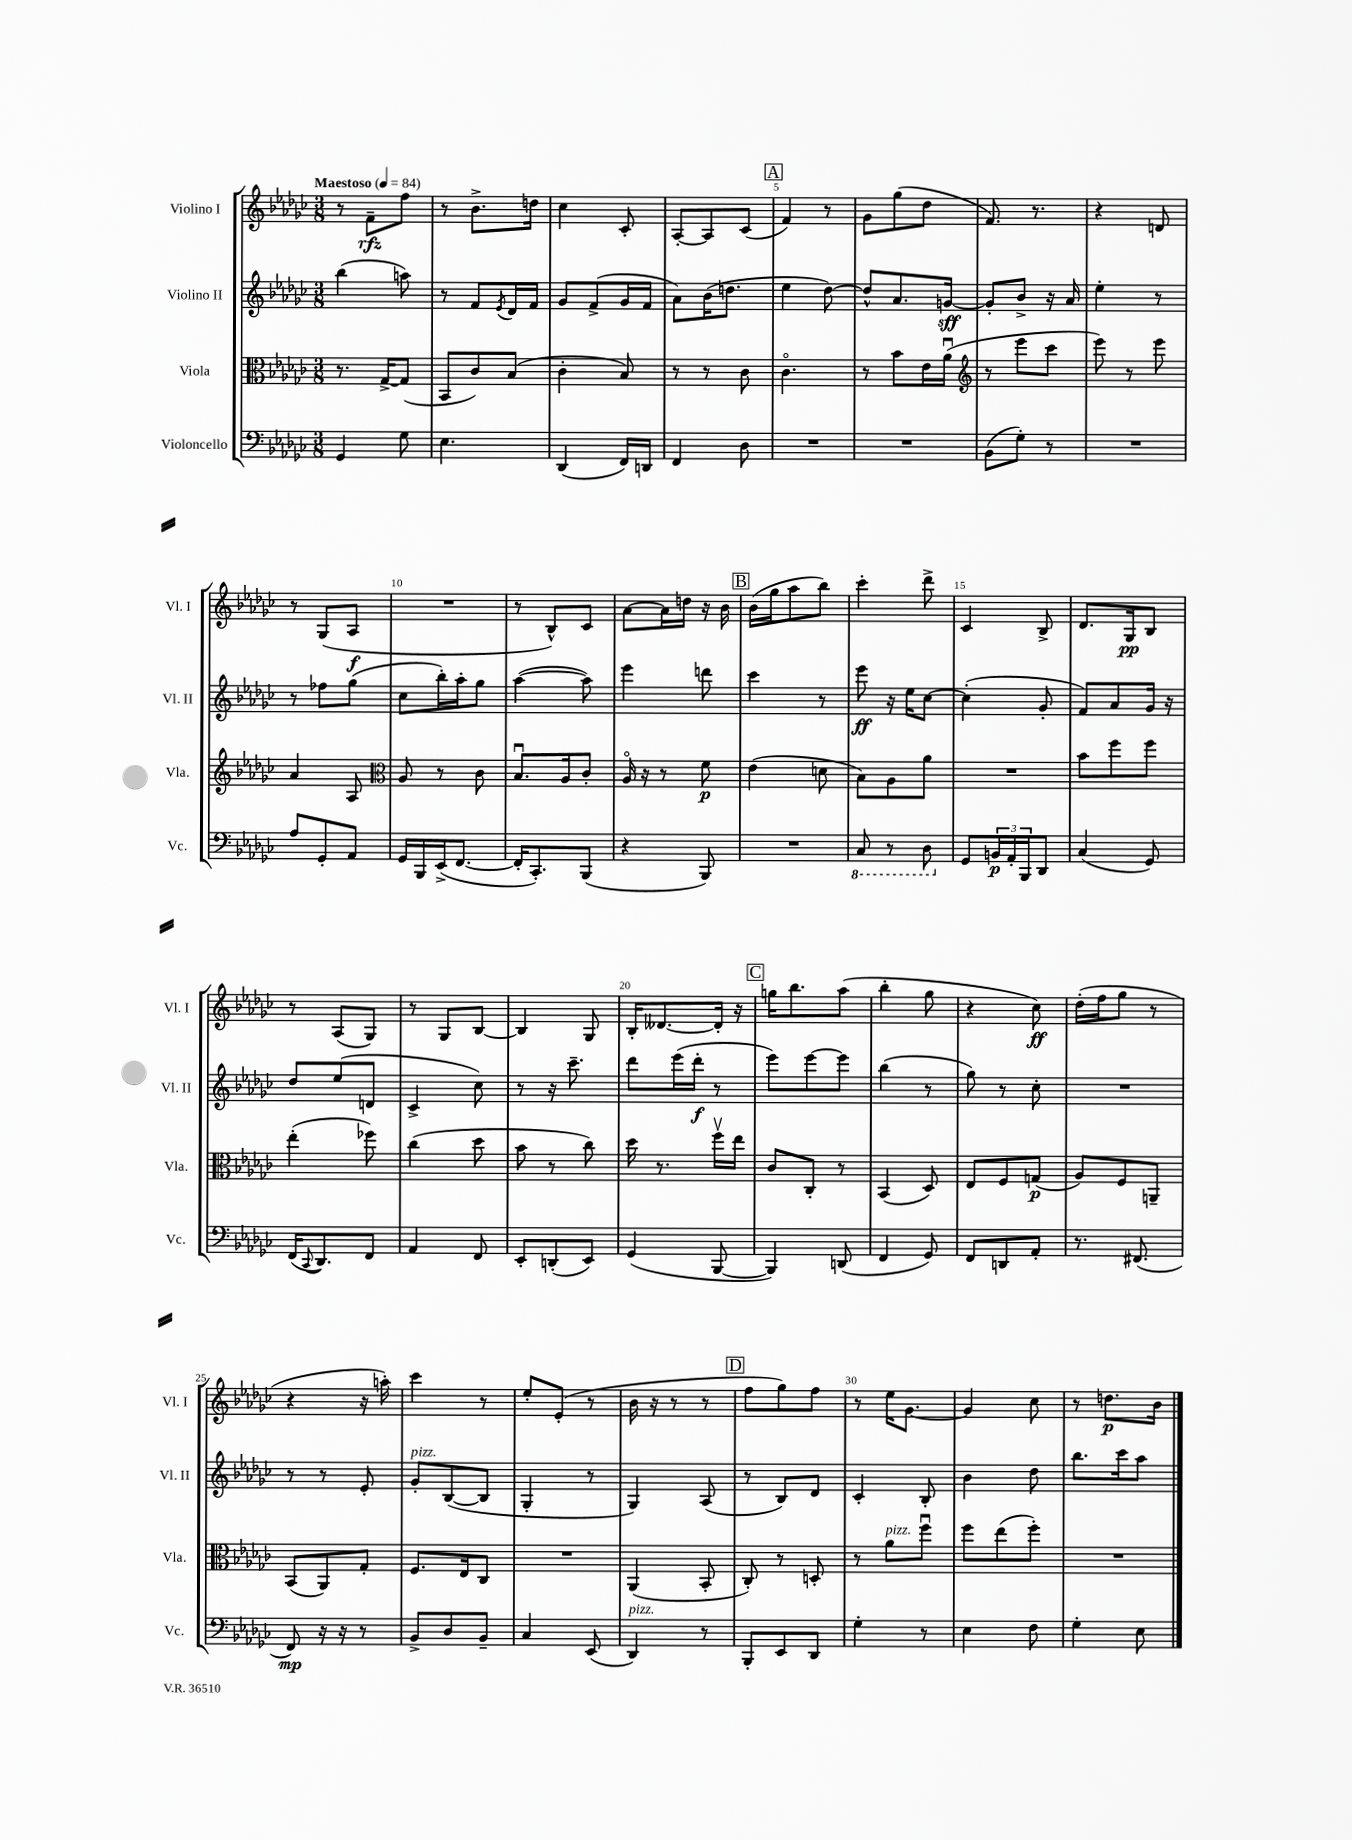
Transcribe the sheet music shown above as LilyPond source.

<<
\new StaffGroup <<
\new Staff = "s0" \with { instrumentName = "Violino I" shortInstrumentName = "Vl. I" } {
    \clef treble \key ges \major \numericTimeSignature \time 3/8 \tempo "Maestoso" 4 = 84
    r8 f'8--\rfz f''8 |
    r8 bes'8.-> d''16 |
    ces''4 ces'8-. |
    aes8~-. aes8 ces'8( |
    \mark \markup { \box "A" } f'4) r8 |
    ges'8 ges''8( des''8 |
    f'8.) r8. |
    r4 d'8 |
    r8 ges8( aes8\f |
    R4. |
    r8 bes8-^) ces'8 |
    aes'8~ aes'16 d''16 r16 bes'16 |
    \mark \markup { \box "B" } bes'16( ges''16 aes''8 bes''8) |
    ces'''4-. des'''8-> |
    ces'4 bes8-> |
    des'8. ges16\pp bes8 |
    r8 aes8( ges8) |
    r8 ges8 bes8~ |
    bes4 ges8 |
    bes16-. deses'8.~ deses'16-. r16 |
    \mark \markup { \box "C" } g''16 bes''8. aes''8( |
    bes''4-. ges''8 |
    r4 ces''8\ff) |
    des''16-.( f''16 ges''8 r8 |
    r4 r16 a''16-.) |
    ces'''4 r8 |
    ees''8-. ees'8-.( r8 |
    bes'16 r16 r8 r8 |
    \mark \markup { \box "D" } f''8 ges''8) f''8 |
    r8 ees''16 ges'8.~ |
    ges'4 ces''8 |
    r8 d''8.\p bes'16 \bar "|." |
}
\new Staff = "s1" \with { instrumentName = "Violino II" shortInstrumentName = "Vl. II" } {
    \clef treble \key ges \major \numericTimeSignature \time 3/8
    bes''4( a''8) |
    r8 f'8 \acciaccatura { ees'8 } des'16 f'16 |
    ges'8 f'8->( ges'16 f'16 |
    aes'8) bes'16( d''8. |
    \mark \markup { \box "A" } ees''4 des''8~) |
    des''8-^ aes'8. g'16~\sff |
    g'8-. bes'8-> r16 aes'16 |
    ees''4-. r8 |
    r8 fes''8 ges''8( |
    ces''8 bes''16-.) aes''16-. ges''8 |
    aes''4~( aes''8) |
    ees'''4 d'''8 |
    \mark \markup { \box "B" } ces'''4 r8 |
    ees'''8\ff r16 ees''16 ces''8~ |
    ces''4-.( ges'8-. |
    f'8) aes'8 ges'16 r16 |
    des''8 ees''8( d'8 |
    ces'4-> ces''8) |
    r8 r16 ces'''8.-- |
    des'''8 ees'''16( des'''16-.\f r8 |
    \mark \markup { \box "C" } ees'''8) ees'''8~ ees'''8 |
    bes''4( r8 |
    ges''8) r8 ces''8-. |
    R4. |
    r8 r8 ees'8-. |
    ges'8-.^\markup { \italic "pizz." } bes8~( bes8 |
    ges4-. r8 |
    ges4) aes8( |
    \mark \markup { \box "D" } r8 bes8) des'8 |
    ces'4-. bes8-. |
    bes'4 des''8 |
    bes''8. ces'''16 aes''8 \bar "|." |
}
\new Staff = "s2" \with { instrumentName = "Viola" shortInstrumentName = "Vla." } {
    \clef alto \key ges \major \numericTimeSignature \time 3/8
    r8. ges16~-> ges8( |
    bes,8 ces'8) bes8( |
    ces'4-. bes8) |
    r8 r8 ces'8 |
    \mark \markup { \box "A" } ces'4.\flageolet |
    r8 bes'8 ees'16 aes'16\downbow( |
    \clef treble r8 ees'''8 ces'''8 |
    ees'''8) r8 ees'''8 |
    aes'4 aes8 |
    \clef alto aes8 r8 ces'8 |
    bes8.\downbow aes16 ces'8-. |
    aes16\flageolet r16 r8 f'8\p |
    \mark \markup { \box "B" } ees'4( d'8 |
    bes8) aes8 aes'8 |
    R4. |
    bes'8 f''8 f''8 |
    ees''4-.( fes''8) |
    ces''4( des''8 |
    bes'8 r8 ces''8) |
    des''16 r8. f''16\upbow ees''16 |
    \mark \markup { \box "C" } ces'8 ces8-. r8 |
    bes,4( des8) |
    ees8 f8 g8\p( |
    aes8) f8 a,8-- |
    bes,8( aes,8) ges8-. |
    f8. ees16 ces8 |
    R4. |
    aes,4( bes,8-. |
    \mark \markup { \box "D" } ces8-.) r8 d8-. |
    r8 aes'8^\markup { \italic "pizz." } f''8\downbow |
    f''8 ees''8( f''8-.) |
    R4. \bar "|." |
}
\new Staff = "s3" \with { instrumentName = "Violoncello" shortInstrumentName = "Vc." } {
    \clef bass \key ges \major \numericTimeSignature \time 3/8
    ges,4 ges8 |
    ees4. |
    des,4( f,16) d,16 |
    f,4 des8 |
    \mark \markup { \box "A" } R4. |
    R4. |
    bes,8( ges8-.) r8 |
    R4. |
    aes8 ges,8-. aes,8 |
    ges,16 bes,,16 ees,16->( f,8.~ |
    f,16-. ces,8.-.) bes,,8( |
    r4 bes,,8) |
    \mark \markup { \box "B" } R4. |
    \ottava #-1 ces,8 r8 des,8 \ottava #0 |
    ges,8 \tuplet 3/2 { b,16\p aes,16-. bes,,16 } des,8 |
    ces4( ges,8) |
    f,16( \appoggiatura { ces,8 } des,8.) f,8 |
    aes,4 f,8 |
    ees,8-. d,8-.( ees,8) |
    ges,4( bes,,8~ |
    \mark \markup { \box "C" } bes,,4) d,8( |
    f,4 ges,8) |
    f,8 d,8 aes,8-. |
    r8. fis,8.( |
    f,8\mp) r16 r16 r8 |
    bes,8-> des8 bes,8-- |
    ces4 ees,8( |
    des,4^\markup { \italic "pizz." }) r8 |
    \mark \markup { \box "D" } bes,,8-. ees,8 des,8 |
    ges4-. r8 |
    ees4 f8 |
    ges4-. ees8 \bar "|." |
}
>>
>>
\layout { \context { \Score \override BarNumber.break-visibility = ##(#f #t #t) barNumberVisibility = #(every-nth-bar-number-visible 5) } }
